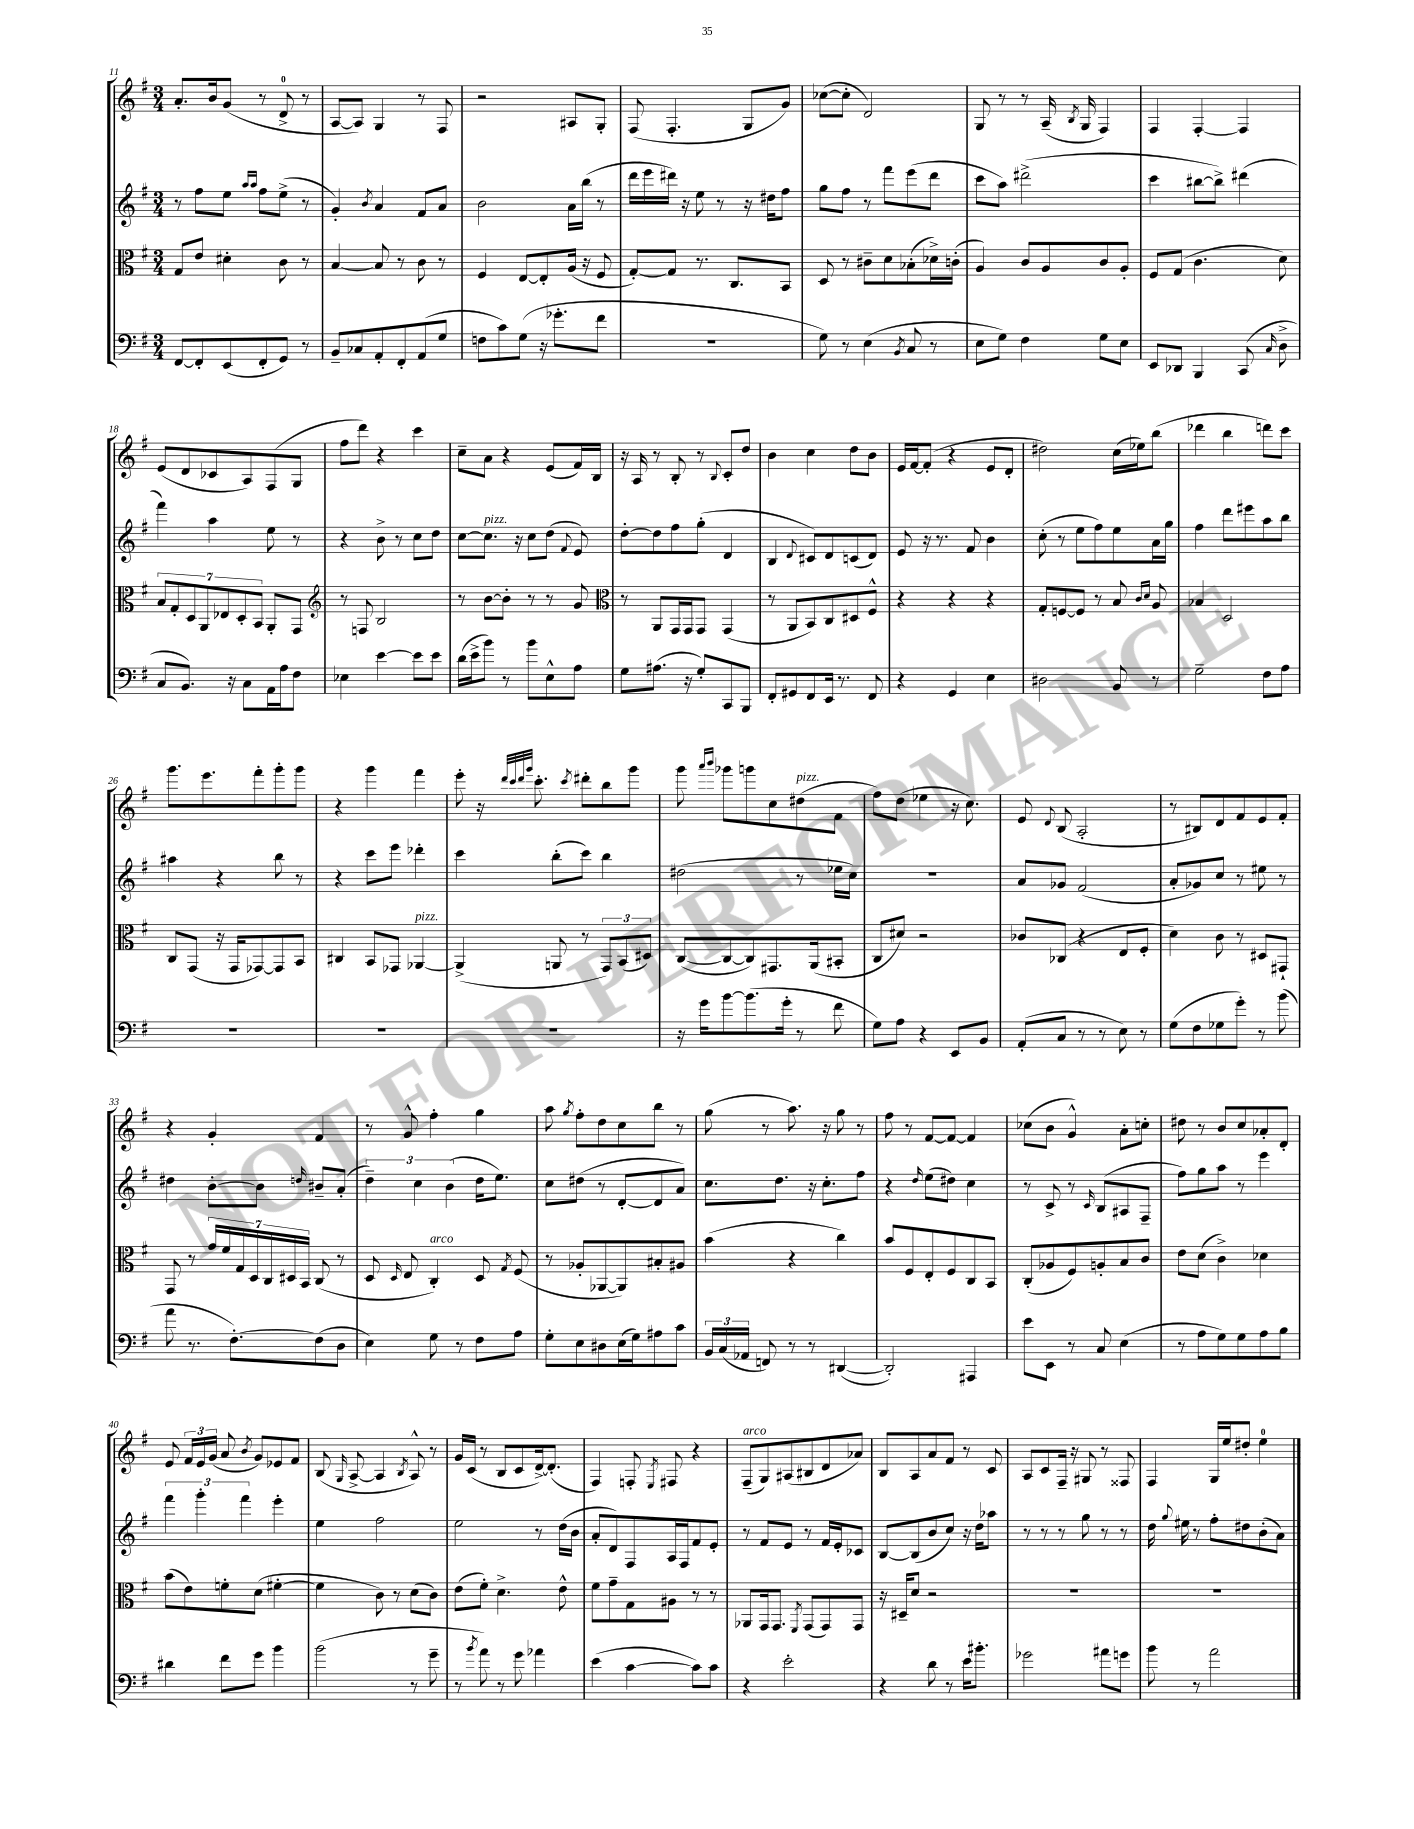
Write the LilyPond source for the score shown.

<<
\new StaffGroup <<
\new Staff = "s0" {
    \clef treble \key g \major \numericTimeSignature \time 3/4
    \autoBeamOff a'8.[-. b'16 g'8]( r8 d'8-0-> r8 |
    a8[~ a8]) g4 r8 fis8 |
    r2 ais8[ g8]-. |
    fis8( fis4.-. g8[ g'8]) |
    ces''8[~( ces''8]-. d'2) |
    g8 r8 r8 a16--( \acciaccatura { b8 } g16 fis4) |
    fis4 fis4~-. fis4 |
    e'8[( d'8 ces'8 a8) fis8( g8] |
    fis''8[ d'''8]) r4 c'''4 |
    c''8[-- a'8] r4 e'8[( fis'16) b16] |
    r16 a16 r8 b8-. r8 \appoggiatura { b8 } c'8[-. d''8] |
    b'4 c''4 d''8[ b'8] |
    e'16[ fis'16~ fis'8]-.( r4 e'8[ d'8]-. |
    dis''2) c''16[( ees''16) b''8]( |
    des'''4 b''4 d'''8[) c'''8] |
    g'''8.[ e'''8. fis'''8-. g'''8-. g'''8] |
    r4 g'''4 fis'''4 |
    e'''8-. r16 \grace { d'''32[ c'''32 d'''32 g'''32] } c'''8.-. \acciaccatura { c'''8 } dis'''8[-. b''8 g'''8] |
    g'''8 \grace { a'''16[ b'''16] } ges'''8[ g'''8 c''8 dis''8^\markup { \italic "pizz." }( fis'8] |
    fis''8[) d''8]( ees''4 r16 c''8.) |
    e'8 \appoggiatura { d'8 } b8( a2-. |
    r8 bis8[) d'8 fis'8 e'8 fis'8]-. |
    r4 g'4-. fis'4 |
    r8 g'8-^ fis''4-. g''4 |
    a''8 \acciaccatura { g''8 } fis''8[-. d''8 c''8 b''8] r8 |
    g''8( r8 a''8.) r16 g''8 r8 |
    fis''8 r8 fis'8[~ fis'8]~ fis'4 |
    ces''8[( b'8] g'4-^) a'8[-. c''8]-. |
    dis''8 r8 b'8[ c''8 aes'8-. d'8]-. |
    e'8 \tuplet 3/2 { fis'16[ e'16 g'16]( } a'8 \acciaccatura { b'8 } g'8[) ees'8 fis'8] |
    b8( \grace { g16 } a8~-> a4 \acciaccatura { b8 } a8-^) r8 |
    g'16[ c'16]( r8 b8[ c'8 d'16~->) d'8.]-.( |
    fis4) f8-. \acciaccatura { e8 } fis8 r4 |
    fis8[--^\markup { \italic "arco" }( g8) ais8( bis8 d'8 aes'8]) |
    b8[ a8 a'8 fis'8] r8 c'8 |
    a8[ c'8 fis16]-- r16 gis8 r8 fisis8 |
    fis4 g16[ e''16 dis''8]-. e''4-0 \bar "|." |
}
\new Staff = "s1" {
    \clef treble \key g \major \numericTimeSignature \time 3/4
    \autoBeamOff r8 fis''8[ e''8] \grace { a''16[ a''16] } fis''8[ e''8]->( r8 |
    g'4-.) \acciaccatura { b'8 } a'4 fis'8[ a'8] |
    b'2 a'16[ b''16]( r8 |
    d'''16[ e'''16 dis'''16]) r16 e''8 r8 r16 dis''16[ fis''8] |
    g''8[ fis''8] r8 fis'''8[ e'''8( d'''8] |
    c'''8[ a''8]) dis'''2->( |
    c'''4 bis''8[~ bis''8]->) dis'''4( |
    fis'''4) a''4 e''8 r8 |
    r4 b'8-> r8 c''8[ d''8] |
    c''8[~ c''8.]^\markup { \italic "pizz." } r16 c''8[ d''8]( \appoggiatura { fis'8 } e'8) |
    d''8[~-. d''8 fis''8 g''8]-.( d'4 |
    b4 \appoggiatura { d'8 } cis'8[) d'8 c'8( d'8]) |
    e'8 r16 r8. fis'8 b'4 |
    c''8-.( r8 e''8[ fis''8) e''8 a'16 g''16] |
    fis''4 d'''8[ eis'''8 a''8 b''8] |
    ais''4 r4 b''8 r8 |
    r4 c'''8[ e'''8] des'''4-. |
    c'''4 b''8[-.( c'''8]) b''4 |
    dis''2( r8 ees''16[ c''16]) |
    R2. |
    a'8[ ges'8] fis'2( |
    a'8[-. ges'8) c''8] r8 eis''8 r8 |
    dis''4 b'8[~-. b'8] \grace { d''16 } bis'8[-- a'8]-.( |
    \tuplet 3/2 { d''4--) c''4 b'4( } d''16[ e''8.]) |
    c''8[ dis''8]( r8 d'8[~-. d'8 a'8]) |
    c''8.[ d''8.] r16 c''8.[-. fis''8] |
    r4 \grace { d''16 } e''8[( dis''8]) c''4 |
    r8 c'8-> r8 \grace { c'16 } b8[( ais8 fis8]-- |
    fis''8[) g''8 a''8] r8 e'''4 |
    \tuplet 3/2 { fis'''4 g'''4-. fis'''4 } e'''4-. |
    e''4 fis''2 |
    e''2 r8 d''16[( b'16] |
    a'8[-. d'8) fis8 a16 fis16 fis'8 e'8]-. |
    r8 fis'8[ e'8] r8 fis'16[ e'16-. ces'8] |
    b8[~ b8( b'8 c''8]) r16 d''16[ aes''8] |
    r8 r8 r8 g''8 r8 r8 |
    d''16 \appoggiatura { g''8 } eis''16 r8 fis''8[-. dis''8 b'8-.( a'8]) \bar "|." |
}
\new Staff = "s2" {
    \clef alto \key g \major \numericTimeSignature \time 3/4
    \autoBeamOff g8[ e'8] dis'4-. c'8 r8 |
    b4~ b8 r8 c'8 r8 |
    fis4 e8[~ e8-. a16]( r16 fis8 |
    g8[~-.) g8] r8. c8.[ b,8] |
    d8 r8 cis'8[-- d'8 bes8-.( des'16->) c'16]-.( |
    a4) c'8[ a8 c'8 a8]-. |
    fis8[ g8]( c'4. d'8) |
    \tuplet 7/4 { b8[ g8-. d8 a,8 ees8 d8-. b,8] } a,8[-. g,8] |
    \clef treble r8 f8 b2 |
    r8 b'8[~ b'8]-. r8 r8 g'8 |
    \clef alto r8 a,8[ g,16 g,16 g,8] g,4( |
    r8 a,8[ b,8) c8 dis8 fis8]-^ |
    r4 r4 r4 |
    g8[-. f8~ f8] r8 b8 \grace { c'16[ d'16] } a8 |
    bes4 d2 |
    c8[ g,8]( r16 g,16[ ges,8~) ges,8 b,8] |
    cis4 b,8[ ges,8] aes,4~^\markup { \italic "pizz." } |
    aes,4->( a,8 r8 \tuplet 3/2 { g,8[) b,8( dis8]) } |
    c8[~( c8~ c8) gis,8. a,16( bis,8]-. |
    c8[ dis'8]) r2 |
    ces'8[ ces8]( r4 e8[ fis8]-. |
    d'4) c'8 r8 dis8[ gis,8]-! |
    g,8 r8 \tuplet 7/4 { g'16[ fis'16 g16 d16 c16 dis16 b,16] } c8( r8 |
    d8 \grace { d16 } e8 c4-.^\markup { \italic "arco" }) d8 \acciaccatura { g8 } fis8( |
    r8 aes8[-. aes,8~ aes,8) bis8-. ais8] |
    b'4( r4 c''4) |
    b'8[ fis8 e8-. fis8 c8 b,8] |
    c8[-.( aes8 fis8) a8-. b8 c'8] |
    e'8[ d'8]( c'4->) des'4 |
    b'8[( e'8) f'8-. d'8]( fis'4~-. |
    fis'4 c'8) r8 d'8[( c'8]) |
    e'8[( fis'8]-.) d'4.-> e'8-^ |
    fis'8[ g'8-- g8 ais8] r8 r8 |
    aes,8[ g,16 g,8.] \acciaccatura { fis,8 } g,8[( g,8) g,8] |
    r16 dis16[-- d'8] r2 |
    R2. |
    R2. \bar "|." |
}
\new Staff = "s3" {
    \clef bass \key g \major \numericTimeSignature \time 3/4
    \autoBeamOff fis,8[~ fis,8-. e,8( fis,8-. g,8]) r8 |
    b,8[-- ces8 a,8-. fis,8-. a,8( g8] |
    f8[ c'8) g8]( r16 ges'8.[-. fis'8] |
    R2. |
    g8) r8 e4( \acciaccatura { b,8 } c8 r8 |
    e8[ g8]) fis4 g8[ e8] |
    e,8[ des,8] b,,4 c,8( \grace { c16 } d8-> |
    c8[ b,8.]) r16 c8[ a,16 a16 fis8] |
    ees4 e'4~ e'8[ e'8] |
    d'16[( e'16-> b'8]) r8 b'8[ e8-^ a8] |
    g8[ ais8.]( r16 g8[-.) c,8 b,,8] |
    fis,8[-. gis,8 fis,8 e,16] r8. fis,8 |
    r4 g,4 e4 |
    dis2 b,8 r8 |
    g2-- fis8[ a8] |
    R2. |
    R2. |
    R2. |
    r16 g'16[ b'8~ b'8.( g'16]-. r8 fis'8 |
    g8[) a8] r4 e,8[ b,8] |
    a,8[-.( c8] r8 r8 e8) r8 |
    g8[( fis8 ges8 g'8]-.) r8 b'8( |
    a'8 r8. fis8.[~-.) fis8( d8] |
    e4) g8 r8 fis8[ a8] |
    g8[-. e8 dis8 e16( g16) ais8 c'8] |
    \tuplet 3/2 { b,16[ c16( aes,16] } f,8) r8 r8 dis,4~( |
    dis,2-.) ais,,4 |
    e'8[ e,8] r8 c8 e4( |
    r8 a8[ g8) g8 a8 b8] |
    dis'4 fis'8[ g'8] b'4 |
    b'2( r8 g'8-- |
    r8 \acciaccatura { b'8 } a'8) r8 g'8 aes'4 |
    e'4( c'4~ c'8[) c'8] |
    r4 e'2-. |
    r4 d'8 r8 e'16[ bis'8.]-. |
    ges'2 ais'8[ g'8] |
    b'8 r8 a'2 \bar "|." |
}
>>
>>
\layout { \context { \Score currentBarNumber = #11 } }
